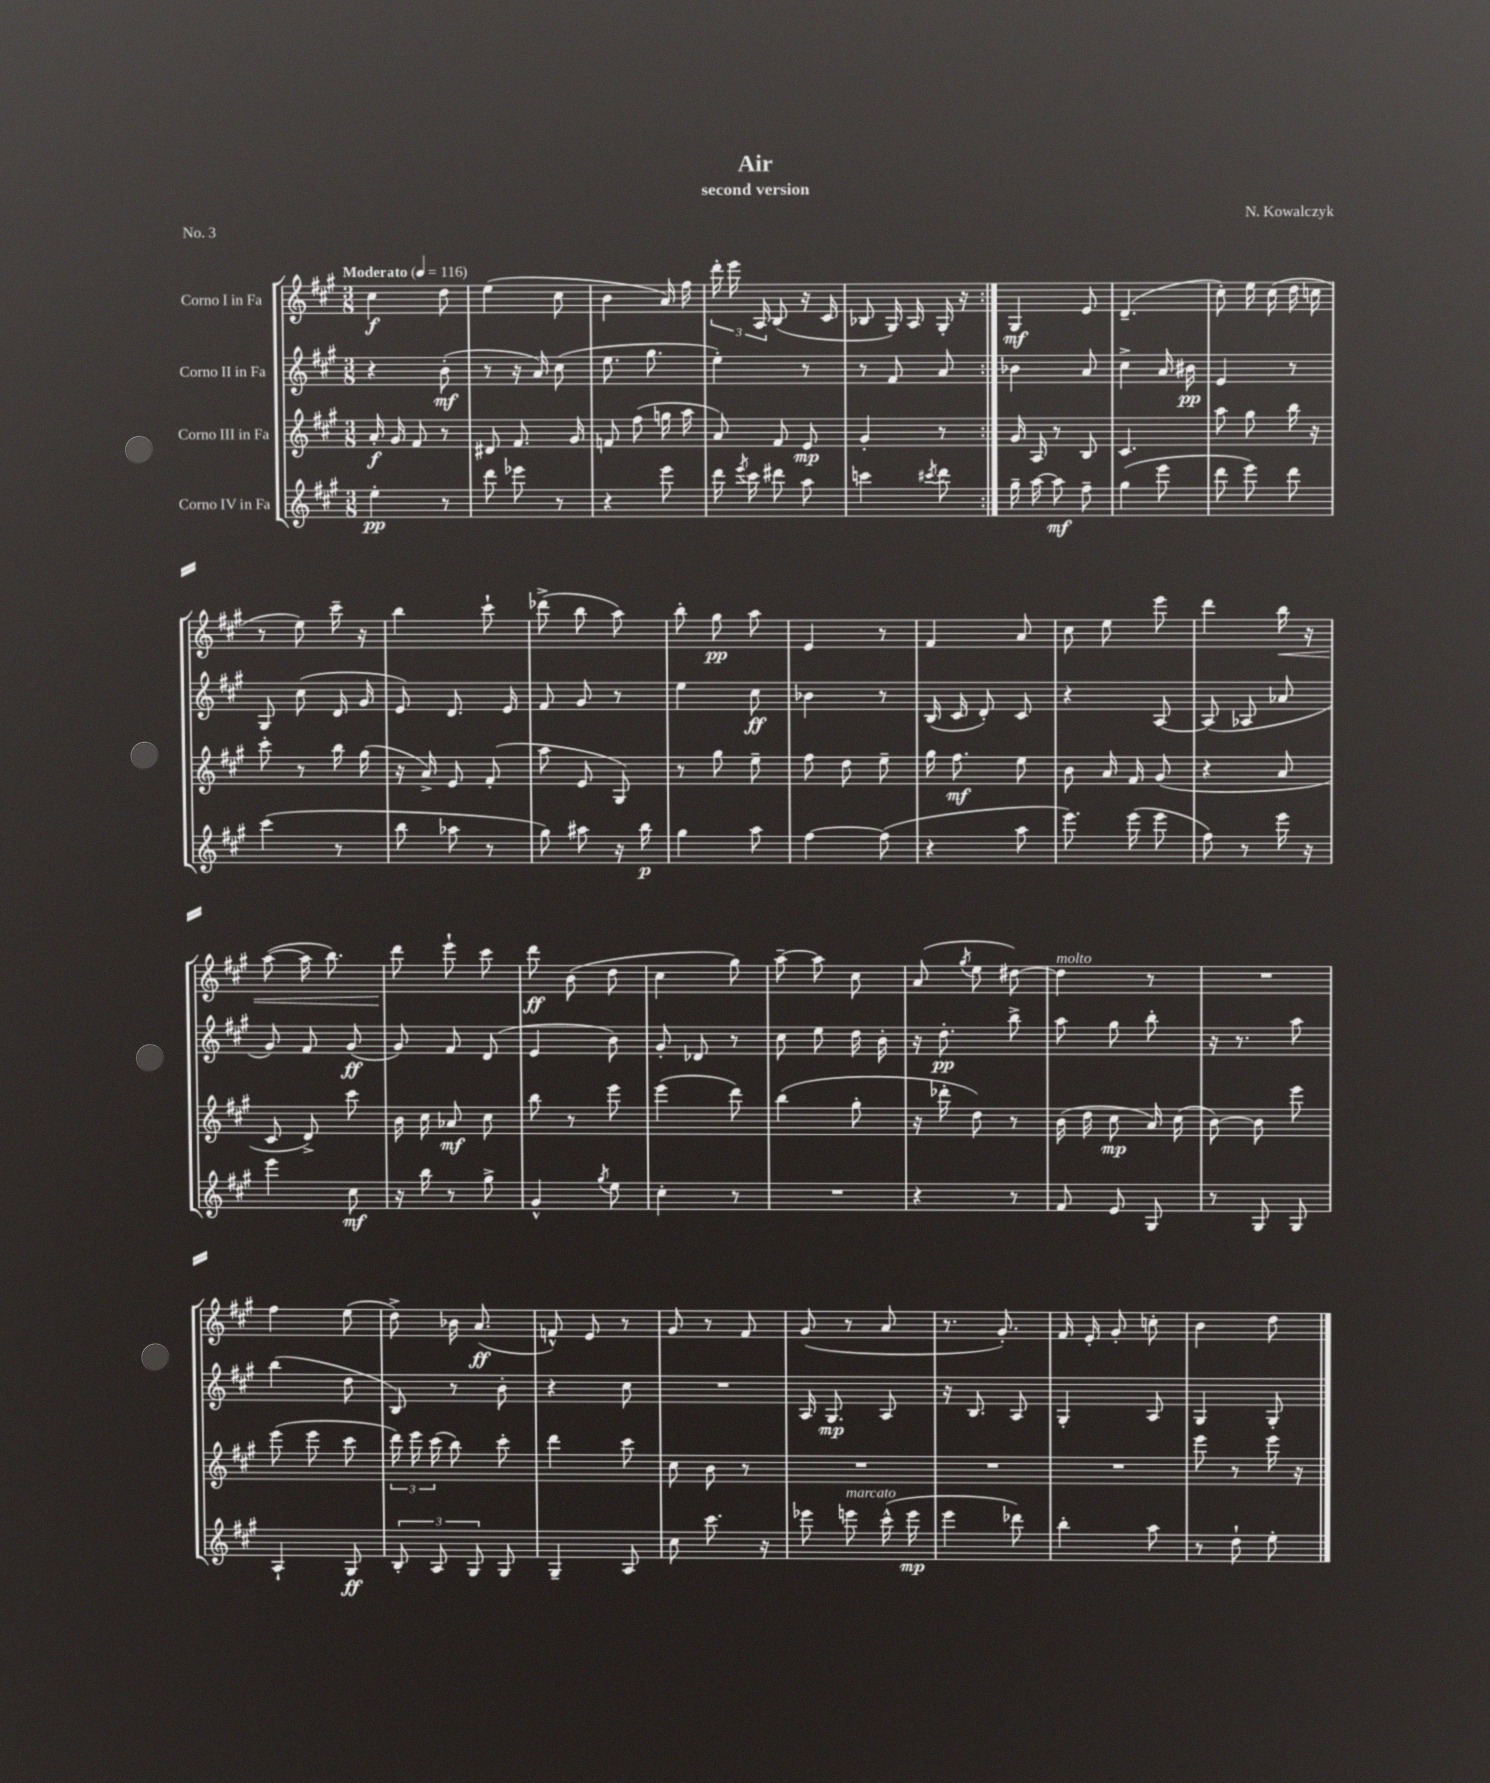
\header { title = "Air" composer = "N. Kowalczyk" subtitle = "second version" piece = "No. 3" }
<<
\new StaffGroup <<
\new Staff = "s0" \with { instrumentName = "Corno I in Fa" } {
    \clef treble \key a \major \numericTimeSignature \time 3/8 \tempo "Moderato" 4 = 116
    \autoBeamOff \repeat volta 2 { cis''4\f d''8 |
    e''4( cis''8 |
    b'4 a'16) fis''16 |
    \tuplet 3/2 { d'''16-. e'''16 a16 } b8( r16 cis'16 |
    bes8 gis16) a16 gis16-. r16 | }
    gis4\mf e'8 |
    d'4.--( |
    cis''8-.) e''16 cis''16( d''16 c''16 |
    r8 e''8) cis'''16-- r16 |
    b''4 cis'''8-! |
    des'''8->( b''8 a''8) |
    b''8-. gis''8\pp a''8 |
    e'4 r8 |
    fis'4 a'8 |
    cis''8 e''8 e'''8 |
    d'''4 b''16\< r16 |
    a''8~( a''16 b''8.) |
    d'''8\! e'''8-! cis'''8 |
    d'''8\ff b'8( d''8 |
    cis''4 gis''8) |
    a''8~-- a''8 cis''8 |
    a'8( \acciaccatura { gis''8 } e''8 dis''8~) |
    dis''4^\markup { \italic "molto" } r8 |
    R4. |
    fis''4 e''8( |
    d''8->) bes'16 a'8.\ff( |
    f'8-^) e'8 r8 |
    gis'8 r8 fis'8 |
    gis'8( r8 a'8 |
    r8. gis'8.-.) |
    fis'16 e'16-. gis'8-. c''8-. |
    b'4 d''8 \bar "|." |
}
\new Staff = "s1" \with { instrumentName = "Corno II in Fa" } {
    \clef treble \key a \major \numericTimeSignature \time 3/8
    \autoBeamOff \repeat volta 2 { r4 b'8-.\mf( |
    r8 r16 a'16) cis''8( |
    e''8. gis''8. |
    e''4-.) r8 |
    r8 fis'8 a'8 | }
    bes'4 a'8 |
    cis''4-> a'16 bis'16\pp |
    e'4 r8 |
    gis8 cis''8( d'16 gis'16 |
    e'8) d'8. e'16 |
    fis'8 gis'8 r8 |
    e''4 cis''8\ff |
    bes'4 r8 |
    b16( cis'16 d'8-.) cis'8 |
    r4 a8~ |
    a8( aes8 aes'8 |
    gis'8) fis'8 gis'8\ff( |
    gis'8) fis'8 d'8( |
    e'4 b'8) |
    gis'8-. des'8 r8 |
    cis''8 e''8 d''16 b'16-. |
    r16 d''8.-.\pp b''8-> |
    a''8 gis''8 b''8-. |
    r16 r8. a''8 |
    b''4( d''8 |
    b8) r8 b'8-. |
    r4 cis''8 |
    R4. |
    a16 gis8.\mp a8 |
    r16 b8. a8 |
    gis4-. a8 |
    gis4 gis8-. \bar "|." |
}
\new Staff = "s2" \with { instrumentName = "Corno III in Fa" } {
    \clef treble \key a \major \numericTimeSignature \time 3/8
    \autoBeamOff \repeat volta 2 { a'16-.\f gis'16 fis'8 r8 |
    dis'8 fis'8. gis'16 |
    f'8 fis''8( g''16 a''16 |
    a'8) fis'8 e'8\mp |
    gis'4-. r8 | }
    gis'16 a16 r8 b8 |
    cis'4. |
    a''8 gis''8 b''16 r16 |
    cis'''8-. r8 b''16 gis''16( |
    r16 a'16->) e'8 fis'8-.( |
    a''8 e'8 gis8) |
    r8 gis''8 e''8-- |
    fis''8 d''8 e''8-- |
    gis''16 fis''8.\mf e''8 |
    b'8 a'16 fis'16 gis'8( |
    r4 a'8 |
    cis'8 d'8->) cis'''8 |
    b'16 cis''16 aes'8\mf cis''8 |
    b''8 r8 e'''8 |
    e'''4( d'''8) |
    b''4( gis''8-. |
    r16 des'''16-. d''8) r8 |
    b'16( d''16 cis''8\mp a'16) cis''16( |
    b'8~) b'8 e'''8 |
    e'''8( e'''8 cis'''8 |
    \tuplet 3/2 { d'''16) e'''16 cis'''16( } b''8) cis'''8-. |
    d'''4 cis'''8 |
    cis''8 b'8 r8 |
    R4. |
    R4. |
    R4. |
    e'''8 r8 e'''16 r16 \bar "|." |
}
\new Staff = "s3" \with { instrumentName = "Corno IV in Fa" } {
    \clef treble \key a \major \numericTimeSignature \time 3/8
    \autoBeamOff \repeat volta 2 { e''4-.\pp r8 |
    d'''8 ees'''8 r8 |
    r4 e'''8 |
    d'''16 \acciaccatura { e'''8 } cis'''16 dis'''8 a''8 |
    c'''4 \acciaccatura { cis'''8 } d'''8 | }
    gis''16-- a''16~ a''8\mf fis''8-- |
    gis''4( e'''8 |
    d'''8 e'''8) d'''8 |
    cis'''4( r8 |
    b''8 aes''8 r8 |
    gis''8) ais''8 r16 b''16\p |
    gis''4 a''8 |
    fis''4~ fis''8( |
    r4 a''8 |
    e'''8.) e'''16( e'''8 |
    fis''8) r8 e'''16 r16 |
    e'''4 cis''8\mf |
    r16 b''16 r8 gis''8-> |
    gis'4-^ \acciaccatura { gis''8 } e''8 |
    cis''4-. r8 |
    R4. |
    r4 r8 |
    fis'8 e'8 gis8 |
    r8 gis8 gis8 |
    a4-! gis8\ff |
    \tuplet 3/2 { b8-. a8 gis8 } gis8 |
    gis4-- a8 |
    cis''8 cis'''8. r16 |
    ees'''8 e'''8^\markup { \italic "marcato" } cis'''16-^( e'''16\mp |
    e'''4 des'''8) |
    b''4-. a''8 |
    r8 d''8-! e''8-. \bar "|." |
}
>>
>>
\layout { \context { \Score \remove "Bar_number_engraver" } }
